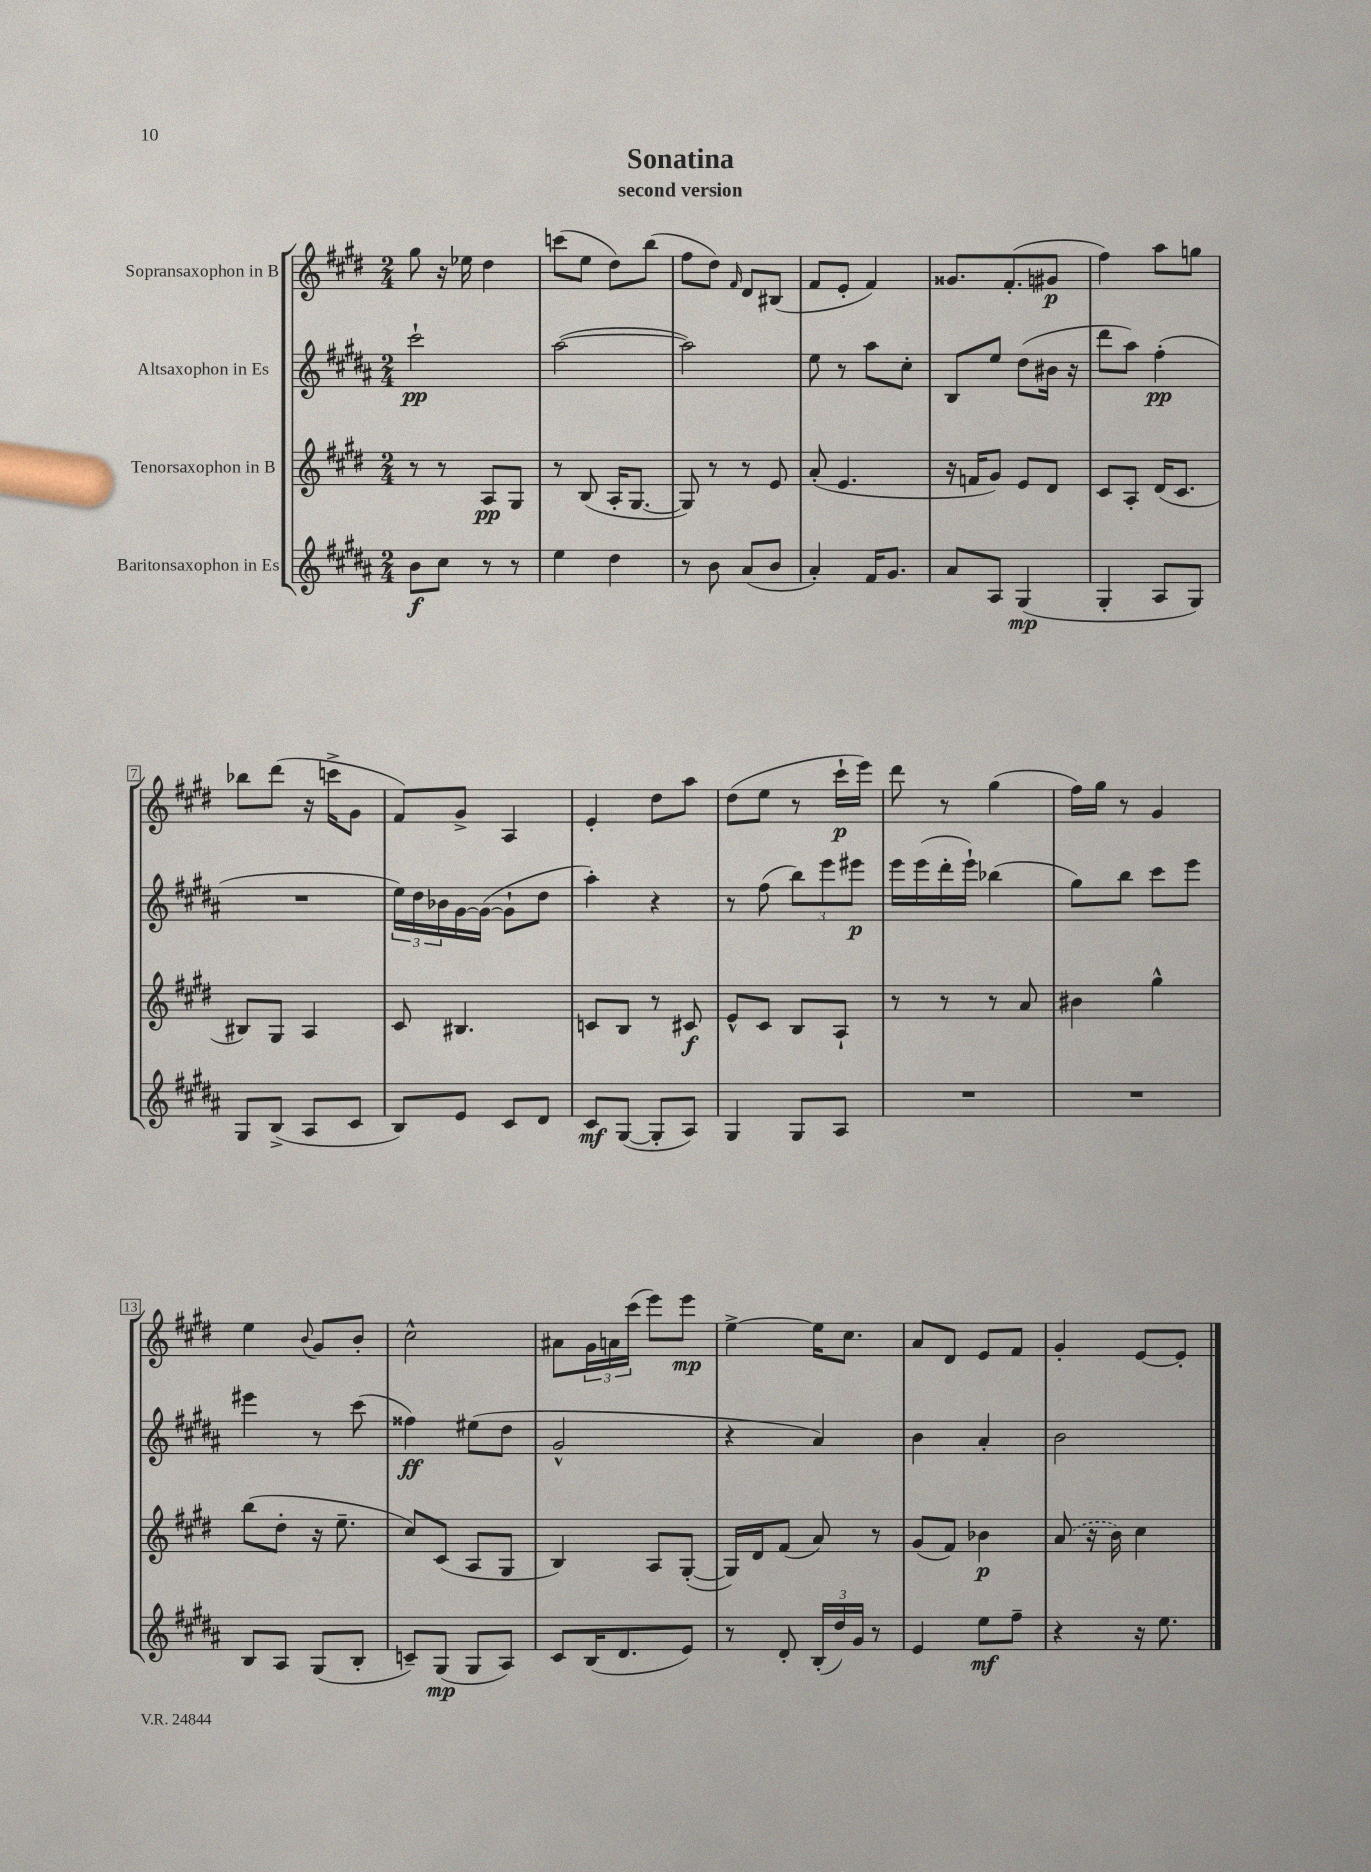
\header { title = "Sonatina" subtitle = "second version" }
<<
\new StaffGroup <<
\new Staff = "s0" \with { instrumentName = "Sopransaxophon in B" } {
    \clef treble \key e \major \numericTimeSignature \time 2/4
    gis''8 r16 ees''16 dis''4 |
    c'''8( e''8 dis''8) b''8( |
    fis''8 dis''8) \grace { fis'16 } dis'8 bis8( |
    fis'8 e'8-. fis'4) |
    gisis'8. fis'8.-.( gis'8\p |
    fis''4) a''8 g''8 |
    bes''8 dis'''8( r16 c'''16-> gis'8 |
    fis'8) gis'8-> a4 |
    e'4-. dis''8 a''8 |
    dis''8( e''8 r8 cis'''16-!\p e'''16) |
    dis'''8 r8 gis''4( |
    fis''16) gis''16 r8 gis'4 |
    e''4 \appoggiatura { b'8 } gis'8 b'8-. |
    cis''2-^ |
    ais'8 \tuplet 3/2 { gis'16 a'16 cis'''16( } e'''8) e'''8\mp |
    e''4~-> e''16 cis''8. |
    a'8 dis'8 e'8 fis'8 |
    gis'4-. e'8~ e'8-. \bar "|." |
}
\new Staff = "s1" \with { instrumentName = "Altsaxophon in Es" } {
    \clef treble \key b \major \numericTimeSignature \time 2/4
    cis'''2-!\pp |
    ais''2~( |
    ais''2) |
    e''8 r8 ais''8 cis''8-. |
    b8 e''8 dis''8( bis'16 r16 |
    dis'''8 ais''8) fis''4-.\pp( |
    R2 |
    \tuplet 3/2 { e''16) dis''16 bes'16 } gis'16~ gis'16~( gis'8-! dis''8 |
    ais''4-.) r4 |
    r8 fis''8( \tuplet 3/2 { b''8) e'''8 eis'''8\p } |
    e'''16 e'''16( dis'''16-. e'''16-!) bes''4( |
    gis''8) b''8 cis'''8 e'''8 |
    eis'''4 r8 cis'''8( |
    fisis''4\ff) eis''8( dis''8 |
    gis'2-^ |
    r4 ais'4) |
    b'4 ais'4-. |
    b'2 \bar "|." |
}
\new Staff = "s2" \with { instrumentName = "Tenorsaxophon in B" } {
    \clef treble \key e \major \numericTimeSignature \time 2/4
    r8 r8 a8\pp gis8 |
    r8 b8( a16-. gis8.~ |
    gis8) r8 r8 e'8 |
    a'8-.( e'4. |
    r16 f'16 gis'8) e'8 dis'8 |
    cis'8 a8-. dis'16( cis'8. |
    bis8) gis8 a4 |
    cis'8 bis4. |
    c'8 b8 r8 cis'8\f |
    e'8-^ cis'8 b8 a8-! |
    r8 r8 r8 a'8 |
    bis'4 gis''4-^ |
    b''8( dis''8-. r16 e''8.-- |
    cis''8) cis'8( a8 gis8 |
    b4) a8 gis8~-.( |
    gis16) dis'16 fis'8( a'8) r8 |
    gis'8( fis'8) bes'4\p |
    \once \slurDashed a'8( r16 b'16) cis''4 \bar "|." |
}
\new Staff = "s3" \with { instrumentName = "Baritonsaxophon in Es" } {
    \clef treble \key b \major \numericTimeSignature \time 2/4
    b'8\f cis''8 r8 r8 |
    e''4 dis''4 |
    r8 b'8 ais'8( b'8 |
    ais'4-.) fis'16 gis'8. |
    ais'8 ais8 gis4\mp( |
    gis4-. ais8 gis8) |
    gis8 b8->( ais8 cis'8 |
    b8) e'8 cis'8 dis'8 |
    cis'8\mf gis8~( gis8-. ais8) |
    gis4 gis8 ais8 |
    R2 |
    R2 |
    b8 ais8 gis8( b8-. |
    c'8--) gis8\mp( gis8 ais8) |
    cis'8 b16( dis'8. e'8) |
    r8 dis'8-. \tuplet 3/2 { b16-.( dis''16) gis'16 } r8 |
    e'4 e''8\mf fis''8-- |
    r4 r16 e''8. \bar "|." |
}
>>
>>
\layout { \context { \Score \override BarNumber.stencil = #(make-stencil-boxer 0.1 0.3 ly:text-interface::print) } }
